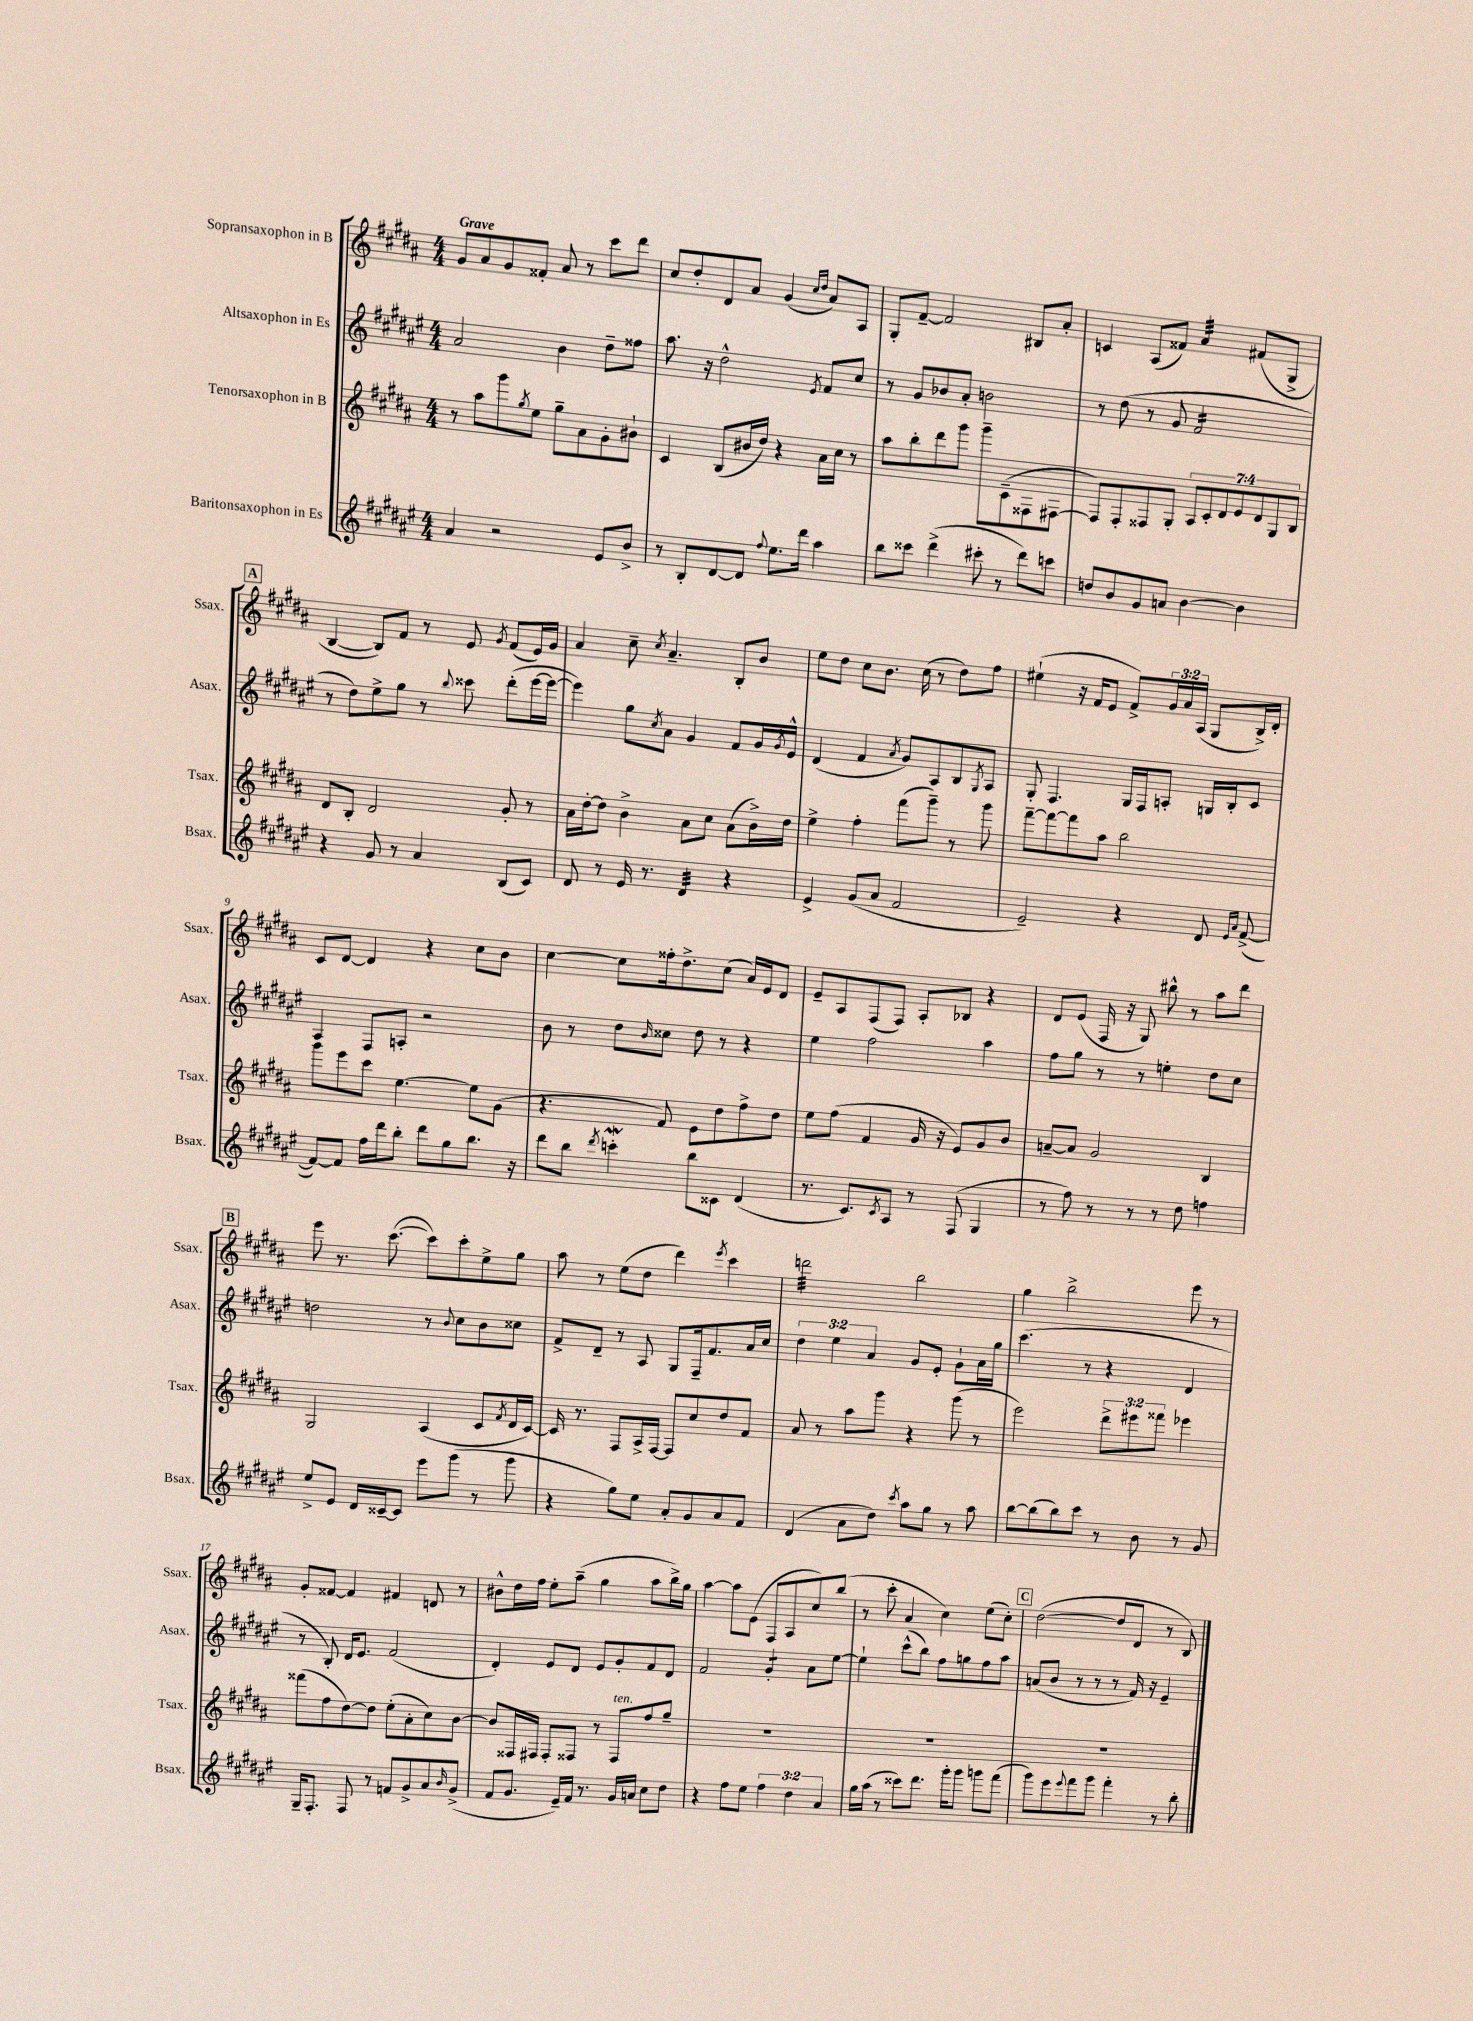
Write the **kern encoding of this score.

**kern	**kern	**kern	**kern
*staff4	*staff3	*staff2	*staff1
*clefG2	*clefG2	*clefG2	*clefG2
*k[f#c#g#d#a#e#]	*k[f#c#g#d#a#]	*k[f#c#g#d#a#e#]	*k[f#c#g#d#a#]
*M4/4	*M4/4	*M4/4	*M4/4
4a#	8r	2a#	8g#
.	8aa#	.	8a#
2r	8ggg#	.	8g#
.	8qgg#	.	.
.	8ee	.	8f##'
.	8gg#~	4b	8a#
.	8a#	.	8r
8e#	8g#'	8dd#~	8ccc#
8b^	8b#`	8ff##	8ddd#
=	=	=	=
8r	4c#	8.aa#	8cc#
8B'	.	.	8dd#'
.	.	16r	.
[8d#	(8B	2dd#^^	8d#
8d#]	16b#	.	8a#
.	16dd#)	.	.
8qqff#	.	.	.
8.ee#	4r	.	(4g#
16ddd#	.	.	.
.	.	.	16qqcc#
.	.	8qe#	16qqdd#
4aa#	16a#	8f#	8a#)
.	16cc#	.	.
.	8r	8cc#	8A#
=	=	=	=
8bb	8aa#	8r	8G#'
8ccc##	8bb'	8g#	[8f#~
(4ddd#^	8ddd#	8b-	2f#]
.	8ggg#	8a#'	.
8ccc#'	8ggg#~	2b	.
8r	(8c#~	.	.
8ddd#)	8F##	.	8B#
8ccc	[8F#	.	8a#'
=	=	=	=
8dd	8F#])	8r	4c
8b	8F#'	(8dd#	.
8g#	8F##	8r	(8A#
8a	8G#'	8g#	8f##)
[4b	14A#	2f#	4a#
.	14c#'	.	.
.	14d#	.	.
.	14e	.	.
4b]	.	.	(8f#
.	14d#	.	.
.	14G#	.	.
.	.	.	8G#^
.	14B	.	.
=	=	=	=
4r	8d#	8r	[4B
.	8B'	8dd#)	.
8g#	2d#	8ee#^	8B])
8r	.	8gg#	8f#
4a#	.	8r	8r
.	.	8qqbb	.
.	.	8ccc##	8e
.	.	.	8qg#
(8B	8g#'	(8ddd#'	(8f#
8c#)	8r	[16eee#	16e)
.	.	16eee#_	16g#
=	=	=	=
8d#	16a#	4eee#])	4a#
.	[16dd#'	.	.
8r	8dd#]	.	.
16e#	4b^	8gg#	8cc#~
8.r	.	.	.
.	.	8qcc#	8qcc#
.	.	8a#	4.a#~
4d#	8a#	4g#	.
.	8cc#	.	.
4r	(8a#	8f#	8B'
.	16b^)	16g#	8b
.	.	8qg#	.
.	16dd#	16e#^^	.
=	=	=	=
4e#^	4ee^	(4d#	8ee
.	.	.	8dd#
(8g#	4ff#'	4f#	8cc#
8a#	.	.	8.b
.	.	8qa#	.
2f#	(8fff#	8g#)	.
.	.	.	(16cc#
.	8ggg#~)	8A#	8r
.	8r	8B	8dd#)
.	.	8qG#	.
.	8ggg#	8A#	8ff#
=	=	=	=
2e#~)	[8fff#~	8G#'	(4ee#`
.	8fff#_	4.F#	.
.	8fff#]	.	16r
.	.	.	16f#
.	8aa#	.	8e
4r	2bb	16G#	8f#^)
.	.	16F#	.
.	.	8A'	24g#
.	.	.	24a#
.	.	.	(24A#
8d#	.	16G	8G#
.	.	16B'	.
16qqe#	.	.	.
16qqa#	.	.	.
([8f#^	.	8c#	16B^)
.	.	.	16d#'
=	=	=	=
8f#_)	8ggg#	4A#	8c#
8f#]	8eee	.	[8d#
16ff#	8ccc#	8F#	4d#]
16ddd#	.	.	.
8bb'	[4.ee	8A'	.
8ddd#	.	2r	4r
8gg#	.	.	.
8.bb	8ee]	.	8cc#
.	(8g#	.	8b
16r	.	.	.
=	=	=	=
8ddd#	4.r	8b	[4cc#
8bb	.	8r	.
8qddd#	.	.	.
4ccc'	.	8dd#	8cc#]
.	.	16qqb	.
.	8f#)	8cc##	16ff##'
.	.	.	8.dd#^
8bb	8e	8dd#	.
8c##	8dd#	8r	(8cc#
(4d#	8ff#^	4r	16a#)
.	.	.	16e
.	8dd#	.	8d#
=	=	=	=
8.r	8ee	4ee#	8e~
.	(8ff#	.	8A#
8.c#)	.	.	.
.	4f#	2ff#	(8F#
8qc#	.	.	.
8A#	.	.	8F#)
8r	16g#	.	8A#'
.	16r	.	.
(8F#	8e)	.	8B-
4G#	8g#	4aa#	4r
.	8b	.	.
=	=	=	=
8r	[8a~	8ff#	8d#
8ff#)	8a]	8gg#	(8e
8r	2g#	8r	16F#
.	.	.	16r
8r	.	8r	8G#)
8r	.	4ee'	8bb#^^
8dd#	.	.	8r
4ff	4B	8dd#	8aa#
.	.	8cc#	8ddd#
=	=	=	=
8ee#^	2G#	2dd	8eee
8e#	.	.	8.r
16d#	.	.	.
[16c##~	.	.	([8.ccc#
8c##]	.	.	.
8eee#	(4A#	8r	8ccc#])
.	.	8qqb	.
(8ggg#	.	8cc#	8ccc#'
8r	8c#	8b	8ee^
.	8qf#	.	.
8ggg#	16d#	8cc##	8gg#
.	[16c#)	.	.
=	=	=	=
4r	16c#]	8f#^	8aa#
.	8.r	.	.
.	.	8d#~	8r
8gg#)	8F#	8r	(8ee
8ee#	16A#^	8A#	8dd#
.	[16F#	.	.
8a#'	8F#]	8G#	4ddd#)
8g#	8cc#	16F#~	.
.	.	8.f#	.
.	.	.	8qeee
8a#	8dd#	.	4ccc#
8f#	8f#	16a#	.
.	.	16cc#	.
=	=	=	=
(4d#	8a#	6dd#	2ddd
.	8r	.	.
.	.	6ee#	.
8a#	8aa#	.	.
.	.	6a#	.
8dd#)	8ggg#	.	.
8qccc#	.	.	.
8aa#	4r	8g#	2bb
8gg#	.	8e#'	.
8r	(8ggg#	8g#`	.
8aa#	8r	16a#	.
.	.	16gg#	.
=	=	=	=
[8bb	2eee)	(4.ccc#	4gg#
(8bb]	.	.	.
8bb)	.	.	2bb^
8ccc#	.	8r	.
8r	12ddd#^	4r	.
.	12eee#	.	.
8b	.	.	.
.	12fff##	.	.
8r	4eee-	4d#	8eee
8g#	.	.	8r
=	=	=	=
16G#~	(8fff##	8r	8g#'
8.F#'	.	.	.
.	8ff#	8B')	[8f##
8F#	[8dd#)	16d#	4f##]
.	.	8.e#	.
8r	8dd#]	.	.
8f	(8ee'	(2f#	4f#
8g#^	8a#'	.	.
8a#	8cc#)	.	8d
16qqb	.	.	.
(8g#^	[8b	.	8r
=	=	=	=
8f#	8b]	4d#')	8b#^^
8.g#	16F##	.	16dd#
.	16F#	.	16ff#
.	8F#'	8e#	8ee'
16e#~)	.	.	.
16f#	8F##	8d#	(8aa#~
8.r	.	.	.
.	8r	8e#	4gg#
16g#	8F##	8g#'	.
16a	.	.	.
8cc#	8ff#	8f#	8aa#
8dd#	8gg#~	8d#	16bb^)
.	.	.	16gg#
=	=	=	=
4r	1r	2f#	[4aa#
8ff#	.	.	8aa#]
8ee#	.	.	(8e
6ff#	.	4g#'	8F#
.	.	.	8A#
6dd#	.	.	.
.	.	8a#	8cc#)
6a#	.	.	.
.	.	[8ee#	(8bb
=	=	=	=
16gg#	1r	4ee#`]	8r
(16aa#	.	.	.
8r	.	.	8ccc#'
8ccc##)	.	(8ccc#^^	4a#
8.ddd#	.	8bb)	.
.	.	8ff#	4cc#)
16ggg#'	.	.	.
8ggg#	.	8gg	.
8ggg	.	8ff#	(8ee
(8fff#	.	8aa#	8cc#')
=	=	=	=
8ggg#)	1r	(8a	([2dd#
8eee#	.	8b	.
8qqeee#	.	.	.
8fff#	.	8r	.
8ggg#	.	8r	.
4fff#'	.	8r	8dd#]
.	.	16f#)	8d#
.	.	16r	.
8r	.	4e#~	8r
8bb'	.	.	8B)
==	==	==	==
*-	*-	*-	*-
